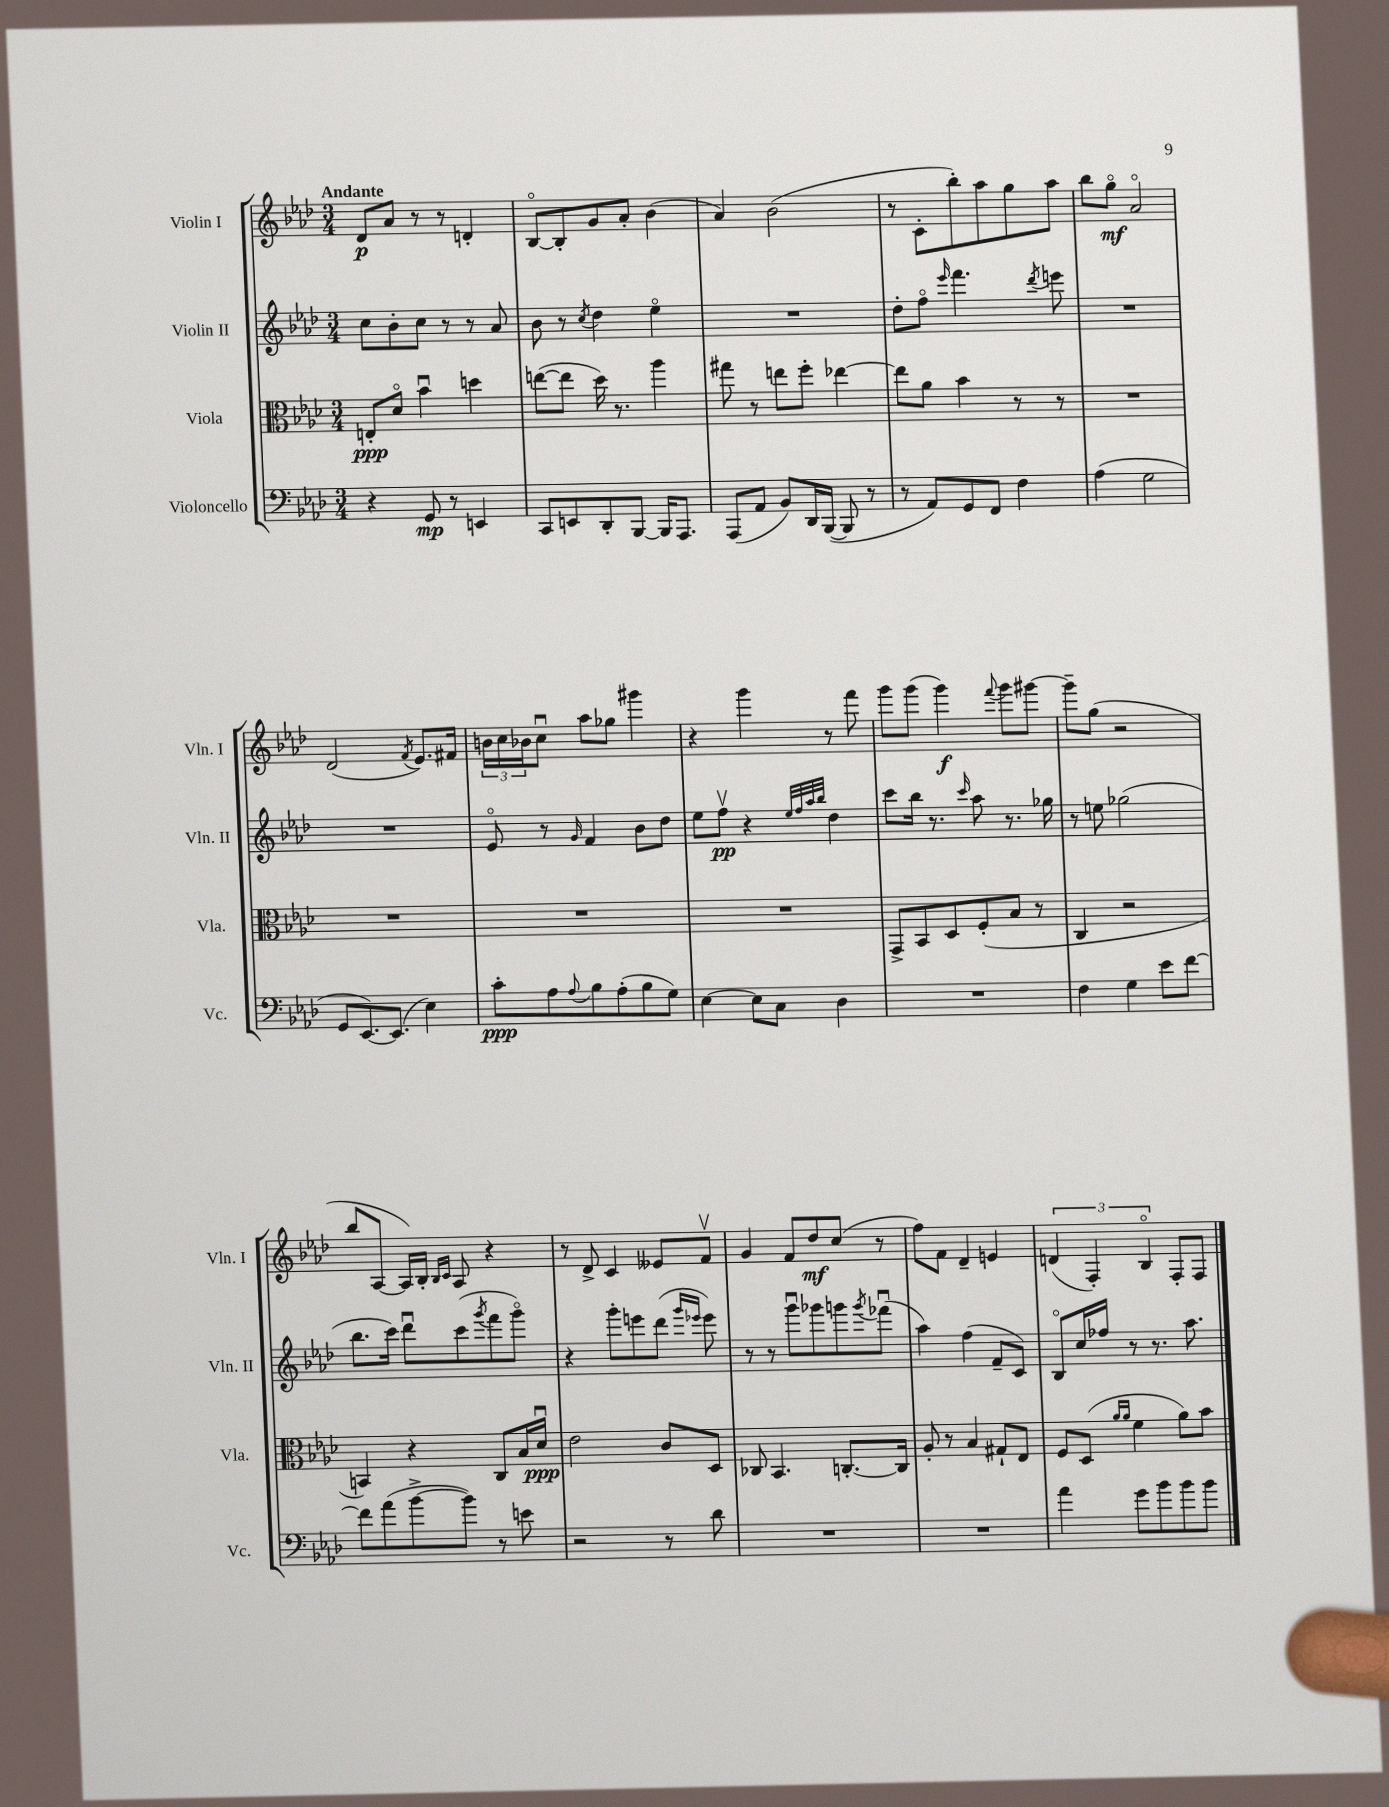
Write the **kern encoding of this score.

**kern	**kern	**kern	**kern
*staff4	*staff3	*staff2	*staff1
*clefF4	*clefC3	*clefG2	*clefG2
*k[b-e-a-d-]	*k[b-e-a-d-]	*k[b-e-a-d-]	*k[b-e-a-d-]
*M3/4	*M3/4	*M3/4	*M3/4
4r	8E'	8cc	8d-
.	8d-o	8b-'	8a-
8GG	4b-u	8cc	8r
8r	.	8r	8r
4EE	4dd	8r	4d'
.	.	8a-	.
=	=	=	=
8CC	([8ee	8b-	[8B-o
8EE	8ee]	8r	8B-']
.	.	8qcc	.
8DD-'	16dd-)	4dd-	8g
.	8.r	.	.
[8BBB-	.	.	8a-'
16BBB-]	4aa-	4ee-o	(4b-
8.AAA-	.	.	.
=	=	=	=
(8AAA-	8gg#	2.r	4a-)
8AA-	8r	.	.
8BB-)	8ee	.	(2b-
16DD-	8ff'	.	.
([16BBB-	.	.	.
8BBB-]	[4ee-	.	.
8r	.	.	.
=	=	=	=
8r	8ee-]	8dd-'	8r
8AA-)	8a-	8ffo	8c'
.	.	16qqeee-	.
8GG	4b-	4.fff	8bb-')
8FF	.	.	8aa-
4F	8r	.	8gg
.	.	8qddd-	.
.	8r	8eee	8aa-
=	=	=	=
(4A-	2.r	2.r	8bb-
.	.	.	8ggo
2G	.	.	2a-o
=	=	=	=
8GG	2.r	2.r	(2d-
[8.EE-)	.	.	.
(8.EE-]	.	.	.
.	.	.	8qf
4E-)	.	.	8.e-)
.	.	.	16f#
=	=	=	=
8c'	2.r	8e-o	24b
.	.	.	24cc
.	.	.	24b-
8A-	.	8r	8ccu
8qqA-	.	16qqg	.
8B-	.	4f	8aa-
(8A-'	.	.	8gg-
8B-	.	8b-	4ggg#
8G)	.	8dd-	.
=	=	=	=
[4E-	2.r	8ee-	4r
.	.	8ffv	.
8E-]	.	4r	4ggg
8C	.	.	.
.	.	32qqee-	.
.	.	32qqff	.
.	.	32qqaa-	.
.	.	32qqbb-	.
4D-	.	4dd-	8r
.	.	.	8fff
=	=	=	=
2.r	8GG^	8ccc	8ggg
.	8BB-	16bb-	(8ggg
.	.	8.r	.
.	8D-	.	4ggg)
.	.	16qqccc	.
.	(8F'	8aa-	.
.	.	.	8qqfff
.	8B-	8.r	8ggg
.	8r	.	[8ggg#
.	.	16gg-	.
=	=	=	=
4F	4C	8r	8ggg#~]
.	.	8ee	(8gg
4G	2r	(2gg-	2r
8e-	.	.	.
[8f	.	.	.
=	=	=	=
8f]	4BB)	8.bb-	8bb-
(8a-	.	.	[8A-
.	.	16ccc)	.
[8b-^	4r	8ddd-u	16A-])
.	.	.	16B-'
.	.	.	16qqB-
.	.	.	16qqc
8b-])	.	(8ccc	8A-
.	.	8qggg	.
8r	8C	8fff	4r
8e	16B-	8gggo)	.
.	16d-u	.	.
=	=	=	=
2r	2e-	4r	8r
.	.	.	8d-^
.	.	8ggg'	4c
.	.	8eee	.
8r	8c	(8ddd-	8e--
.	.	16qqggg	.
.	.	16qqeee-	.
8d-	8D-	8eee-)	8fv
=	=	=	=
2.r	8C-	8r	4g
.	4.BB-	8r	.
.	.	8gggu	8f
.	.	8ggg-	8dd-
.	[8.C'	8ggg	(8cc
.	.	8qggg	.
.	.	(8fff-u	8r
.	16C]	.	.
=	=	=	=
2.r	8A-'	4aa-)	8ff)
.	8r	.	8f
.	4B-	(4ff	4d-~
.	8G#`	8f~	4e
.	8E-	8c)	.
=	=	=	=
4a-	8F	8B-o	(6d
.	(8D-	16cc	.
.	.	.	6F')
.	.	16ff-	.
.	16qqa-	.	.
.	16qqa-	.	.
8g	4f	8r	.
.	.	.	6B-o
8b-	.	8.r	.
8b-	8a-)	.	8F'
.	.	8.aa-	.
8b-	8b-	.	8F
==	==	==	==
*-	*-	*-	*-
